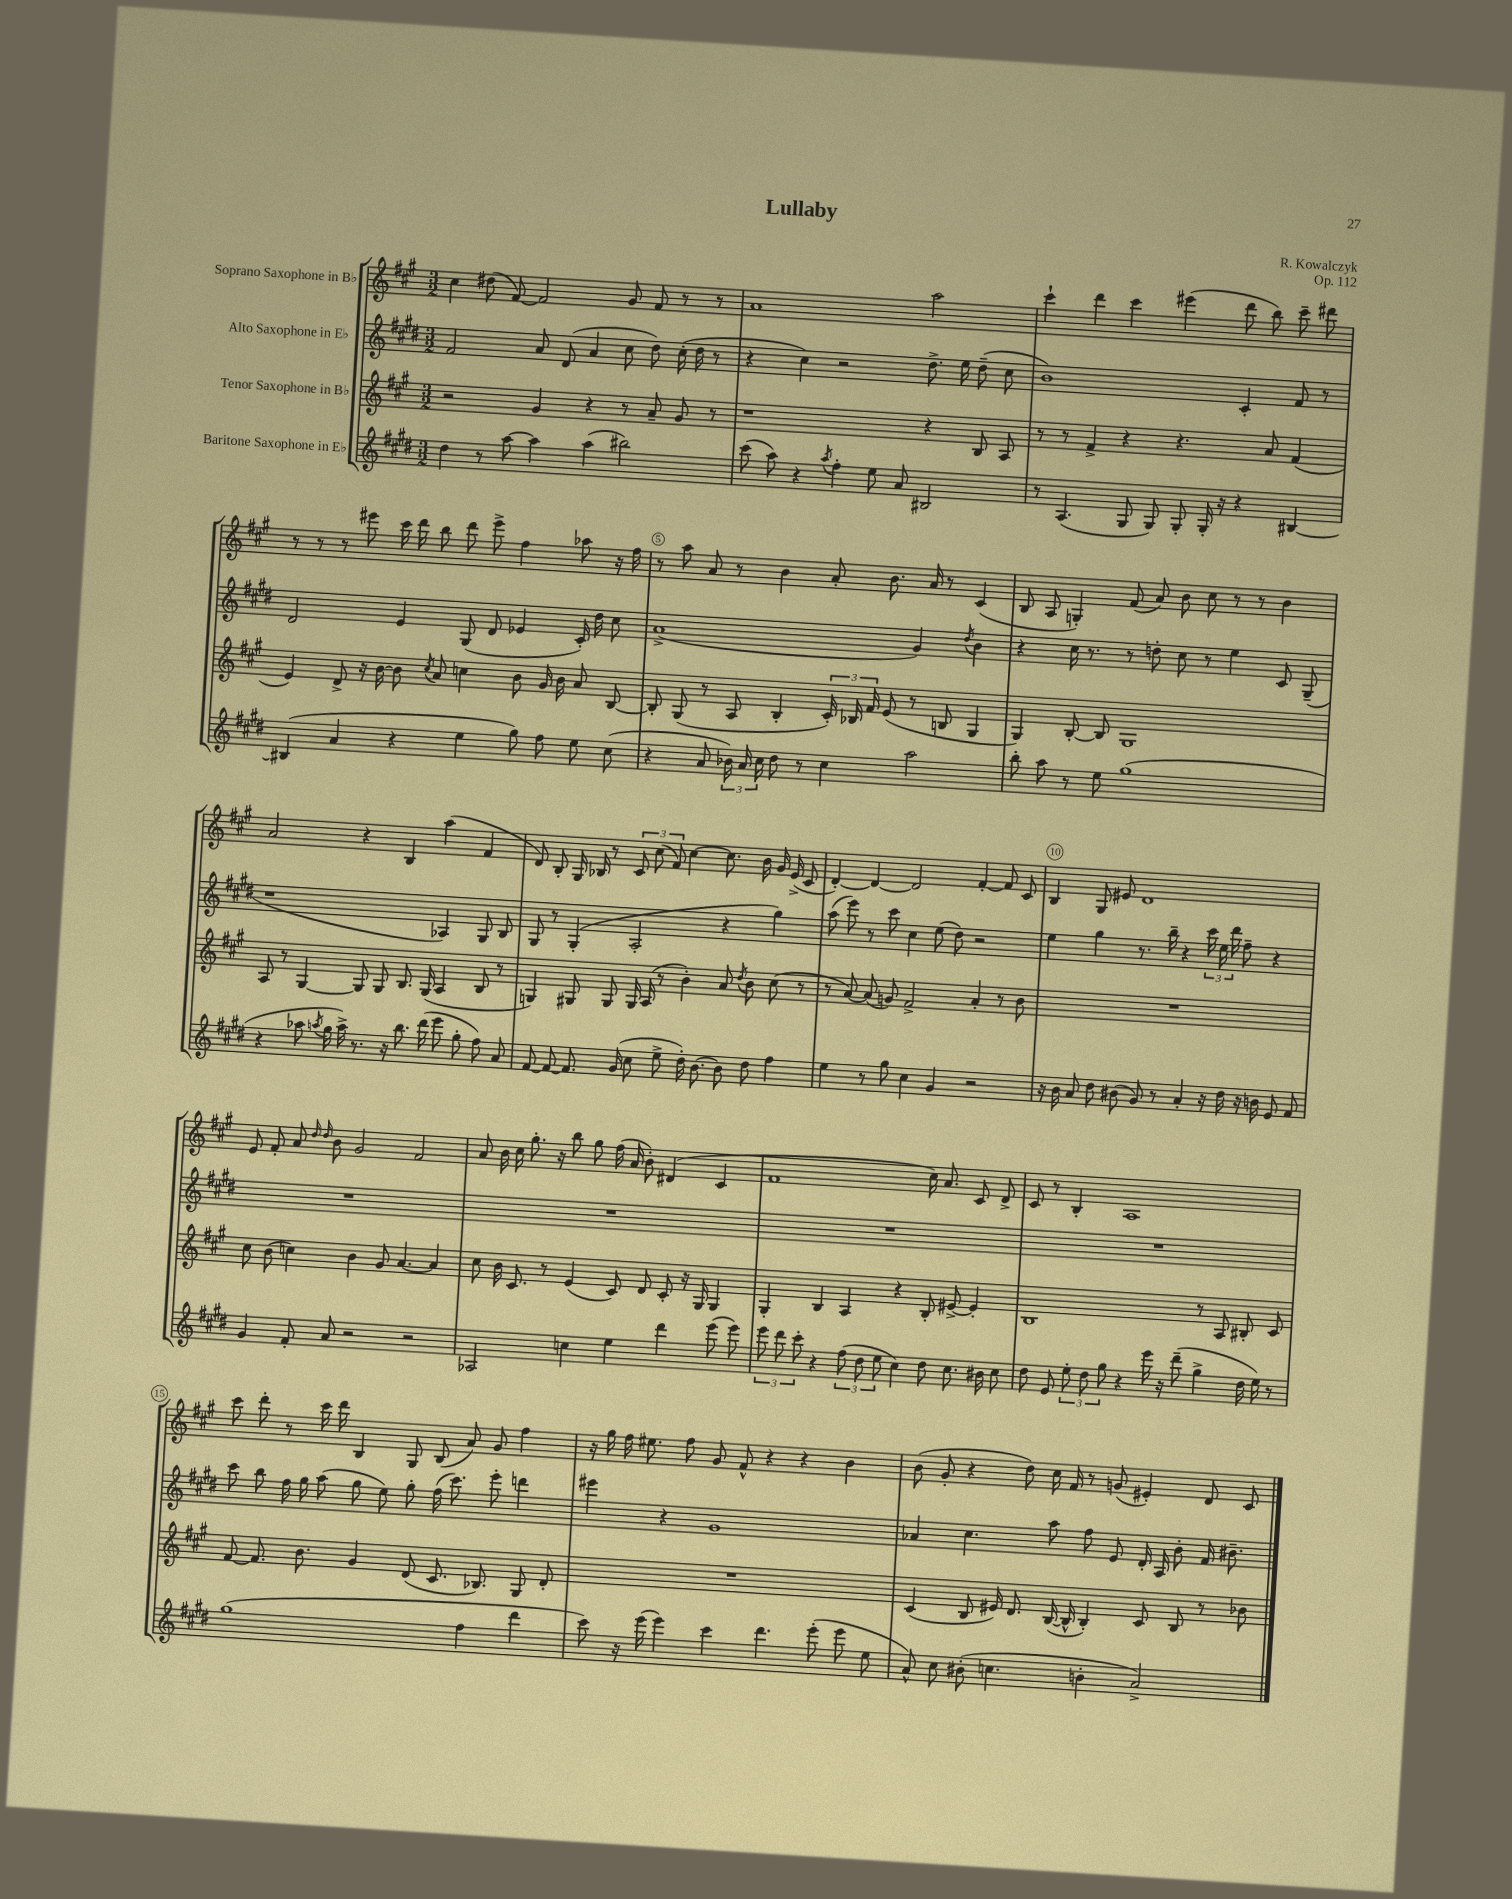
\header { title = "Lullaby" composer = "R. Kowalczyk" opus = "Op. 112" }
<<
\new StaffGroup <<
\new Staff = "s0" \with { instrumentName = "Soprano Saxophone in Bb" } {
    \clef treble \key a \major \numericTimeSignature \time 3/2
    \autoBeamOff cis''4 dis''8( fis'8~) fis'2 gis'8 fis'8 r8 r8 |
    a'1 a''2 |
    cis'''4-! d'''4 cis'''4 eis'''4( d'''8 b''8) cis'''8-- dis'''8 |
    r8 r8 r8 eis'''8 cis'''16 d'''16 b''8 d'''8 eis'''8-> fis''4 aes''8 r16 fis''16 |
    r8 a''8 a'8 r8 b'4 a'8-. b'8. a'16 r8 cis'4( |
    b8 a8 g4-.) fis'8( a'8) b'8 cis''8 r8 r8 b'4 |
    a'2 r4 b4 a''4( fis'4 |
    d'8) b8-. gis16 bes16 r8 \tuplet 3/2 { cis'8 cis''8( fis'8) } cis''4~ cis''8. b'16 gis'16 e'16->( cis'8 |
    d'4~-.) d'4~ d'2 fis'4~-. fis'8 cis'8 |
    b4 gis8 eis'8 d'1 |
    e'8 fis'8-. a'8 \grace { d''16 d''16 } b'8 gis'2 fis'2 |
    a'8 b'16 cis''16 gis''8.-. r16 b''8 gis''8 fis''16( a'16 b'8-.) dis'4( cis'4 |
    fis'1 cis''16) a'8. cis'8 d'8-> |
    cis'8 r8 b4-. a1 |
    cis'''8 d'''8-. r8 cis'''16 d'''16 b4 gis8 b8( a'8) gis'8 fis''4 |
    r16 gis''16 fis''16 eis''8. fis''8 gis'8 fis'8-^ r4 r4 b'4 |
    b'8( gis'8-. r4 d''8) cis''16 fis'16 r8 g'8( eis'4-.) d'8 cis'8 \bar "|." |
}
\new Staff = "s1" \with { instrumentName = "Alto Saxophone in Eb" } {
    \clef treble \key e \major \numericTimeSignature \time 3/2
    \autoBeamOff fis'2 a'8 dis'8( a'4 cis''8 dis''8) cis''16-.( dis''16 r8 |
    r4 cis''4) r2 dis''8.-> e''16 dis''8--( cis''8 |
    b'1) cis'4-. fis'8 r8 |
    dis'2 e'4 gis8( dis'8 ees'4 cis'16-.) dis''16 cis''8 |
    a'1->( gis'4) \acciaccatura { dis''8 } b'4 |
    r4 cis''16 r8. r8 d''8-. cis''8 r8 e''4 cis'8 gis8--( |
    r1 aes4) gis8 b8 |
    gis8 r8 gis4-.( a2-. r4 gis''4) |
    a''8( e'''8) r8 cis'''8 cis''4 e''8( dis''8) r2 |
    e''4 gis''4 r8. b''16-- r4 \tuplet 3/2 { cis'''16 e''16 dis'''16 } fis''8-- r4 |
    R1. |
    R1. |
    R1. |
    R1. |
    cis'''8 b''8 fis''16 gis''16 a''8( gis''8 e''8) gis''8-. fis''16( cis'''8.) e'''8-. d'''4 |
    eis'''4 r4 gis'1 |
    aes'4 cis''4. a''8 fis''8 e'8 dis'16-. a16 b'8-. fis'16 bis'8.-- \bar "|." |
}
\new Staff = "s2" \with { instrumentName = "Tenor Saxophone in Bb" } {
    \clef treble \key a \major \numericTimeSignature \time 3/2
    \autoBeamOff r2 gis'4 r4 r8 a'8-- gis'8 r8 |
    r1 r4 b8 a8 |
    r8 r8 fis'4-> r4 r4. a'8 fis'4( |
    e'4) d'8-> r16 b'16~ b'8 \acciaccatura { cis''8 } a'8 c''4 b'8 gis'16 b'16 a'8 b8~ |
    b8-. gis8( r8 a8 b4-. \tuplet 3/2 { cis'16-.) bes16 fis'16 } e'8( r8 b8 gis4 |
    gis4) b8~-. b8 gis1 |
    a8 r8 gis4~ gis8 gis8 b8. gis16( a4 b8 r8 |
    g4) gis8 gis8 gis16 a16( r8 b'4-.) a'8 \acciaccatura { d''8 } b'8 cis''8( r8 |
    r8 a'8~) a'8( g'8) fis'2-> a'4-. r8 b'8 |
    R1. |
    cis''8 b'8( c''4) b'4 gis'8 a'4.~ a'4 |
    cis''8 b'16 cis'8. r8 e'4( cis'8) d'8 cis'8-. r16 gis16 gis4 |
    gis4-. b4 a4 r4 b8-. eis'8~-> eis'4-. |
    b1 r8 a8 bis8-. cis'8 |
    fis'8~ fis'8. b'8. gis'4 d'8( cis'8. bes8.) gis8 d'8-. |
    R1. |
    cis'4( b8 eis'16) d'8. b16~( b16-^ b4-.) cis'8 b8 r8 bes'8 \bar "|." |
}
\new Staff = "s3" \with { instrumentName = "Baritone Saxophone in Eb" } {
    \clef treble \key e \major \numericTimeSignature \time 3/2
    \autoBeamOff dis''4 r8 a''8~ a''4 a''4( bis''2) |
    cis'''8( a''8) r4 \acciaccatura { a''8 } fis''4-. e''8 a'8 bis2 |
    r8 a4.( gis8 gis8) gis8-. gis16-. r16 r4 bis4~ |
    bis4( a'4 r4 e''4 gis''8) fis''8 e''8 cis''8( |
    r4 a'8 \tuplet 3/2 { bes'16) a'16 cis''16 } dis''8 r8 cis''4 a''2 |
    b''8-. a''8 r8 e''8 gis''1( |
    r4 aes''8 \acciaccatura { a''8 } gis''16 a''16->) r8. r16 b''8. dis'''16( e'''8 gis''8-. fis''8) a'8 |
    fis'8~ fis'8~ fis'8. gis'16( cis''8 e''8-> dis''16-.) b'8.~ b'8 dis''8 fis''4 |
    e''4 r8 gis''8 cis''4 gis'4 r2 |
    r16 b'16 a'8 dis''8 bis'8( gis'8) r8 a'4-. r16 dis''16 r16 b'16 e'8 fis'8 |
    gis'4 fis'8-. a'8 r2 r2 |
    aes2 c''4 e''4 dis'''4 e'''8( e'''8) |
    \tuplet 3/2 { e'''8 dis'''8 cis'''8-. } r4 \tuplet 3/2 { fis''8( dis''8 e''8 } cis''4) dis''8 cis''8. bis'16 cis''8 |
    dis''8 e'8 \tuplet 3/2 { e''8-. dis''8 gis''8 } r4 e'''16 r16 dis'''8--( gis''4-> dis''16 e''16) r8 |
    gis''1( fis''4 dis'''4 |
    cis'''8) r16 e'''16( e'''4) cis'''4 dis'''4. e'''8-.( e'''8 e''8 |
    a'8-^) cis''8 bis'8-.( c''4. b'4-. a'2->) \bar "|." |
}
>>
>>
\layout { \context { \Score \override BarNumber.break-visibility = ##(#f #t #t) barNumberVisibility = #(every-nth-bar-number-visible 5) \override BarNumber.stencil = #(make-stencil-circler 0.1 0.3 ly:text-interface::print) } }
